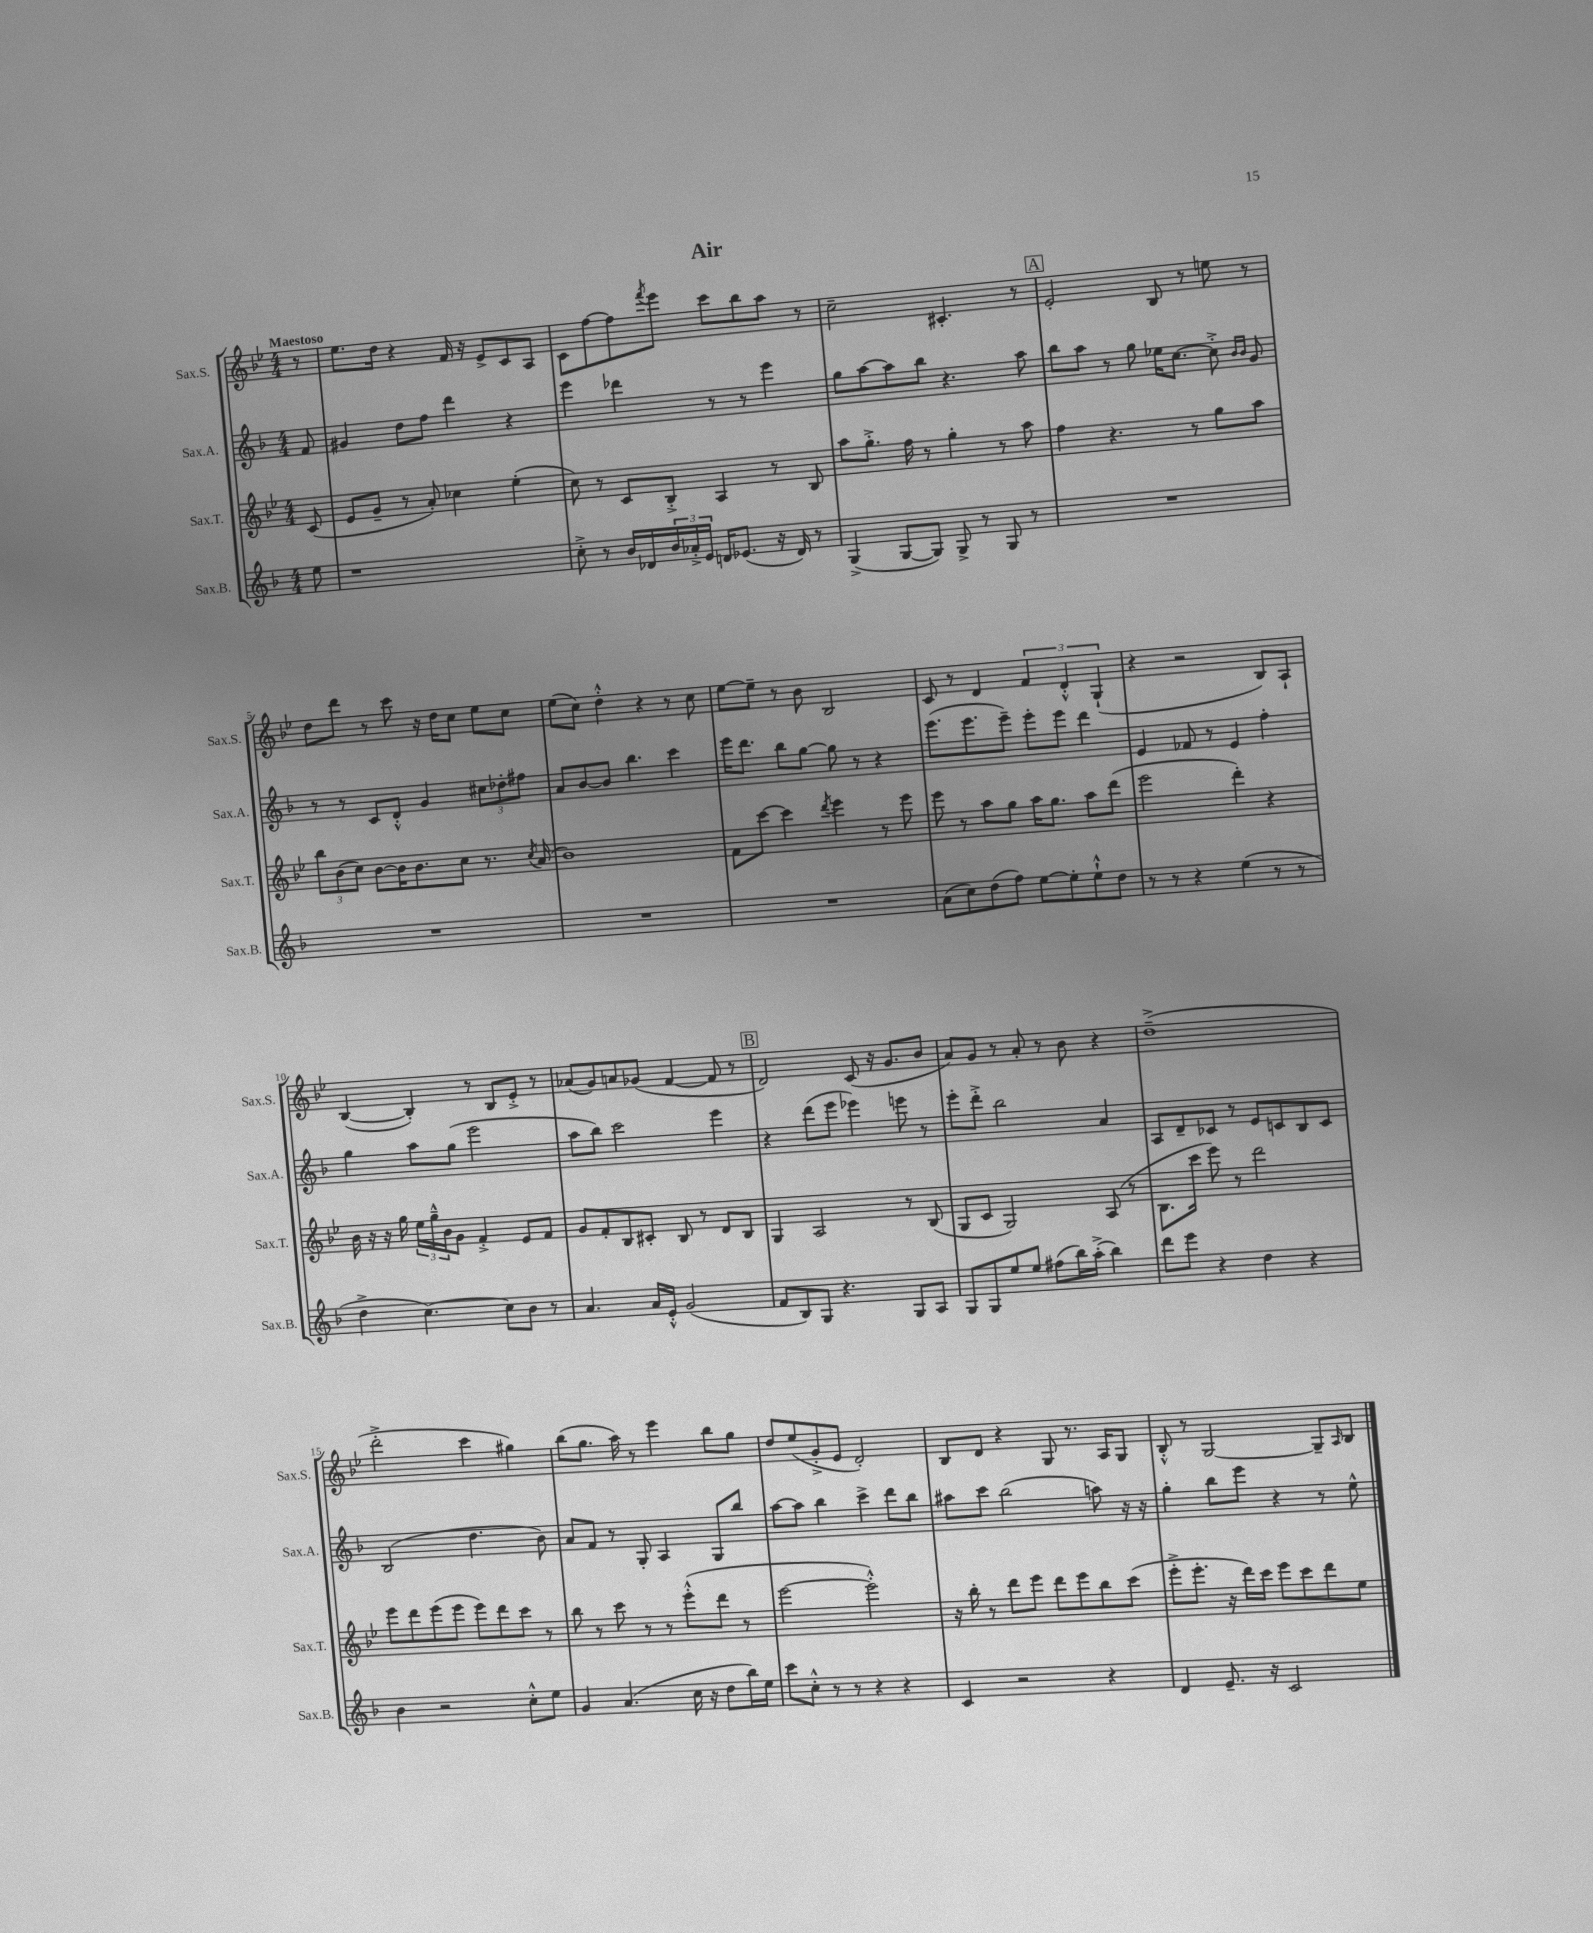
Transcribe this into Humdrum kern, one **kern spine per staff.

**kern	**kern	**kern	**kern
*staff4	*staff3	*staff2	*staff1
*clefG2	*clefG2	*clefG2	*clefG2
*k[b-]	*k[b-e-]	*k[b-]	*k[b-e-]
*M4/4	*M4/4	*M4/4	*M4/4
8ee	(8c	8f	8r
=	=	=	=
1r	8e-	4g#	8.ee-
.	8g~	.	.
.	.	.	16dd
.	8r	8dd	4r
.	8a')	8ff	.
.	4cc-	4ddd	16f
.	.	.	16r
.	.	.	8e-^
.	(4ee-'	4r	8c
.	.	.	8A
=	=	=	=
8cc'^	8cc)	4eee	8c
8r	8r	.	[8ff
16b-	8c	4ddd-	8ff]
16d-	.	.	.
.	.	.	8qfff
24b-	8B-'^	.	8eee-
24a-'^	.	.	.
24e	.	.	.
16d	4A	8r	8ccc
(8.e-	.	.	.
.	.	8r	8bb-
16r	8r	4eee	8aa
16d)	.	.	.
8r	8B-	.	8r
=	=	=	=
(4G^	8aa	8gg	2cc~
.	8.gg'^	[8aa	.
[8G	.	8aa]	.
.	16ff	.	.
8G])	8r	8bb-	.
8G^	4gg'	4.r	4.c#'
8r	.	.	.
8G	8r	.	.
8r	8aa	8aa	8r
=	=	=	=
1r	4ff	8bb-	2e-'
.	.	8aa	.
.	4.r	8r	.
.	.	8gg	.
.	.	16ee-	8B-
.	.	[8.cc	.
.	8r	.	8r
.	8gg	8cc'^]	8ee
.	.	16qqb-	.
.	.	16qqb-	.
.	8aa	8g	8r
=	=	=	=
1r	12bb-	8r	8dd
.	(12b-	.	.
.	.	8r	8ddd
.	12cc)	.	.
.	[8b-	8c	8r
.	16b-]	8d'^^	8ccc
.	8.b-	.	.
.	.	4g	16r
.	.	.	16dd
.	8cc	.	8cc
.	8.r	12cc#	8ee-
.	.	12dd-'	.
.	.	.	8cc
.	.	12ff#	.
.	8qcc	.	.
.	(16a	.	.
=	=	=	=
1r	1b-)	8a	(8ee-
.	.	[8b-	8cc)
.	.	8b-]	4dd'^^
.	.	4.bb-	.
.	.	.	4r
.	.	4ccc	8r
.	.	.	8cc
=	=	=	=
1r	8f	16eee	[8ee-
.	.	8.ddd	.
.	[8ccc	.	8ee-~]
.	4ccc]	8bb-	8r
.	.	[8gg	8b-
.	8qddd	.	.
.	4eee-	8gg]	2B-
.	.	8r	.
.	8r	4r	.
.	8eee-	.	.
=	=	=	=
(8a	8eee-	(8.eee	8c
8cc)	8r	.	8r
.	.	8.eee	.
(8dd	8aa	.	4d
8ff)	8gg	8eee~)	.
[8ee	16aa	8eee'	6f
.	8.gg	.	.
8ee']	.	8eee	.
.	.	.	6d'^^
8ee`^^	8aa	4ddd	.
.	.	.	(6G`
8dd	(8ddd	.	.
=	=	=	=
8r	2eee-	4e	4r
8r	.	.	.
4r	.	8f-	2r
.	.	8r	.
(4ee	4ddd')	4e	.
8r	4r	4ff'	8B-)
8r	.	.	8A`
=	=	=	=
4dd^	16b-	4gg	([4B-
.	16r	.	.
.	16r	.	.
.	16gg	.	.
[4.cc)	24ee-	8aa	4B-'])
.	24gg~^^	.	.
.	24b-	.	.
.	8g	(8gg	.
.	4f'^	2eee	8r
8cc]	.	.	8B-
8b-	8e-	.	8e-'^
8r	8f	.	8r
=	=	=	=
4.a	8g	8aa	(8a-
.	8f'	8bb-)	8g)
.	8B-	2ccc	8a
16a	8c#'	.	(8g-
16e'^^	.	.	.
(2g	8B-	.	[4f
.	8r	.	.
.	8d	4eee	8f]
.	8B-	.	8r
=	=	=	=
8f	4G	4r	2d)
8B-)	.	.	.
8G	2A	(8ddd	.
4.r	.	8eee	.
.	.	4eee-)	(8c
.	.	.	16r
.	.	.	8.g
8G	8r	8eee	.
8A	(8B-	8r	8b-
=	=	=	=
8G	8G	8eee'	8a)
8G	8c	8ddd'^	8g
8ee	2G)	2bb-	8r
8ee	.	.	8a'
(8ff#	.	.	8r
16bb-)	.	.	8b-
(16aa'^	.	.	.
4bb-)	(8A	4a	4r
.	8r	.	.
=	=	=	=
8ddd	8.B-	8A	(1dd~^
8eee	.	8d~	.
.	16ccc	.	.
4r	8eee-)	8c-	.
.	8r	8r	.
4dd	2ddd	8e	.
.	.	8c	.
4r	.	8B-	.
.	.	8c	.
=	=	=	=
4b-	8eee-	(2B-	2ddd'^
.	8ddd	.	.
2r	(8eee-	.	.
.	8eee-	.	.
.	8eee-)	4.dd	4ccc
.	8ddd	.	.
8cc'^^	8ccc	.	4gg#)
8ee	8r	8b-)	.
=	=	=	=
4g	8bb-	8a	(8bb-
.	8r	8f	8.gg
(4.a	8ccc	8r	.
.	.	.	16aa)
.	8r	8G'	8r
.	8r	4A	4eee-
16cc	(8eee-'^^	.	.
16r	.	.	.
8dd	8ddd	8G	8bb-
16bb-)	8r	8bb-	8gg
16ee	.	.	.
=	=	=	=
8ccc	[2eee-	[8aa	8dd
8cc'^^	.	8aa]	(8ee-
8r	.	4bb-	8g'^
8r	.	.	8e-
4r	2eee-'^^])	4ccc^	2d')
4r	.	8ddd	.
.	.	8bb-	.
=	=	=	=
4c	16r	8aa#	8B-
.	16bb-'	.	.
.	8r	8ccc	8d
2r	8ddd	(2bb-	4r
.	8eee-	.	.
.	8ddd	.	8G
.	8eee-	.	8.r
4r	8bb-	8aa)	.
.	.	.	16A
.	(8ccc	16r	8G
.	.	16r	.
=	=	=	=
4d	8eee-'^	4gg'	8B-'^^
.	8.eee-'	.	8r
8.e~	.	8bb-	[2G
.	16r	.	.
.	16ddd)	8eee	.
16r	16ccc	.	.
2c	8eee-	4r	.
.	8ccc	.	.
.	8ddd	8r	8G~]
.	.	.	16qqA
.	8ee-	8ee^^	8B-
==	==	==	==
*-	*-	*-	*-
